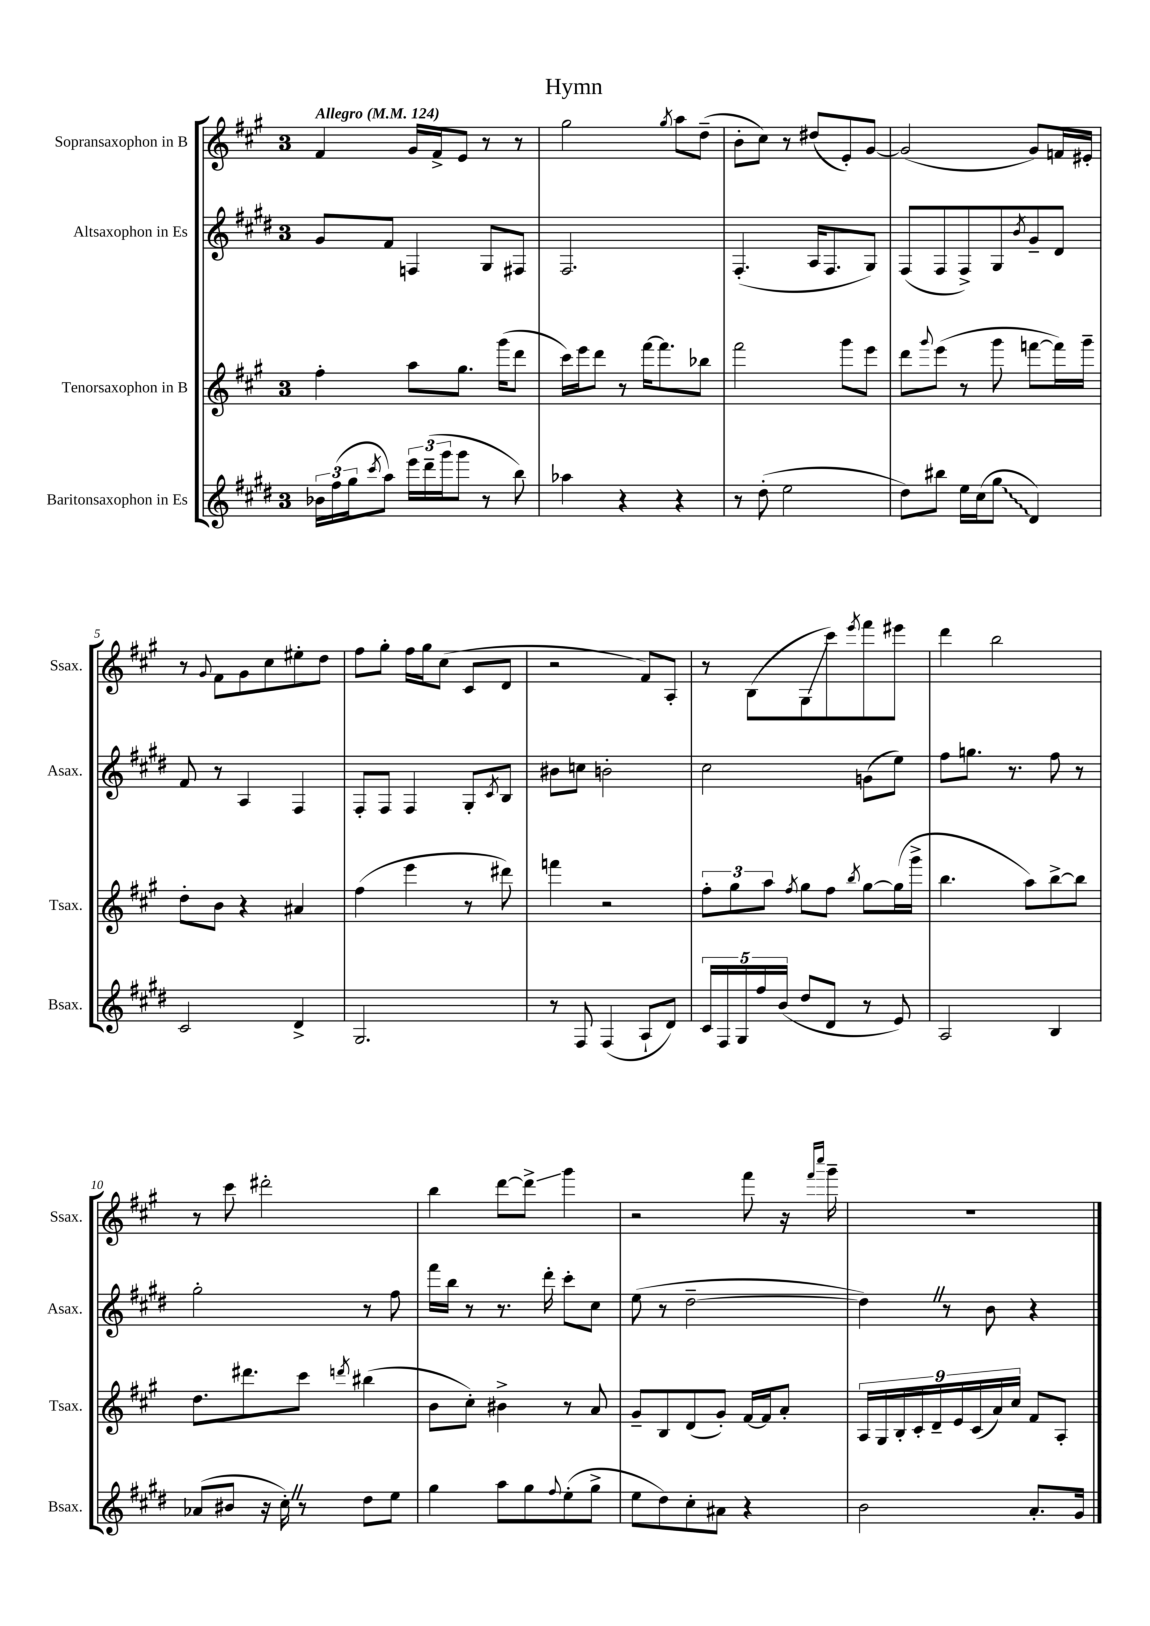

**kern	**kern	**kern	**kern
*staff4	*staff3	*staff2	*staff1
*clefG2	*clefG2	*clefG2	*clefG2
*k[f#c#g#d#]	*k[f#c#g#]	*k[f#c#g#d#]	*k[f#c#g#]
*M3/4	*M3/4	*M3/4	*M3/4
*MM124	*MM124	*MM124	*MM124
24b-	4ff#'	8g#	4f#
(24ff#	.	.	.
24gg#	.	.	.
8qccc#	.	.	.
8aa)	.	8f#	.
24eee	8aa	4F	16g#
(24ddd#~	.	.	.
.	.	.	16f#^
24ggg#	.	.	.
8ggg#	8.gg#	.	8e
8r	.	8G#	8r
.	(16ggg#	.	.
8bb)	8ddd	8F#	8r
=	=	=	=
4aa-	16ccc#)	2.F#	2gg#
.	16eee	.	.
.	8ddd	.	.
4r	8r	.	.
.	[16fff#	.	.
.	8.fff#]	.	.
.	.	.	8qgg#
4r	.	.	8aa
.	8bb-	.	(8dd~
=	=	=	=
8r	2fff#	(4.F#'	8b'
(8dd#'	.	.	8cc#)
2ee	.	.	8r
.	.	16A	(8dd#
.	.	8.F#	.
.	8ggg#	.	8e')
.	8eee	8G#)	[8g#
=	=	=	=
8dd#)	8ddd	(8F#	(2g#]
.	8qqggg#	.	.
8bb#	(8eee	8F#	.
16ee	8r	8F#^)	.
(16cc#	.	.	.
8gg#	8ggg#	8G#	.
.	.	8qb	.
4d#)	[8fff	8g#~	8g#)
.	16fff])	8d#	16f
.	16ggg#~	.	16e#'
=	=	=	=
2c#	8dd'	8f#	8r
.	.	.	8qqg#
.	8b	8r	8f#
.	4r	4A	8g#
.	.	.	8cc#
4d#^	4a#	4F#	8ee#'
.	.	.	8dd
=	=	=	=
2.G#	(4ff#	8F#'	8ff#
.	.	8F#	8gg#'
.	4eee	4F#	16ff#
.	.	.	16gg#
.	.	.	(8cc#
.	8r	8G#'	8c#
.	.	8qc#	.
.	8ddd#)	8B	8d
=	=	=	=
8r	4fff	8b#	2r
8F#	.	8cc	.
(4F#	2r	2b'	.
8A`	.	.	8f#)
8d#)	.	.	8A'
=	=	=	=
20c#	12ff#'	2cc#	8r
20F#	.	.	.
.	12gg#	.	.
20G#	.	.	.
.	.	.	(8B
20ff#	.	.	.
.	12aa	.	.
(20b	.	.	.
.	8qff#	.	.
8dd#	8gg#	.	8G#
8d#	8ff#	.	8ccc#)
.	8qbb	.	8qeee
8r	[8gg#	(8g	8fff#
8e)	(16gg#]	8ee)	8eee#
.	16ggg#^	.	.
=	=	=	=
2A	4.bb	8ff#	4ddd
.	.	8.gg	.
.	.	.	2bb
.	.	8.r	.
.	8aa)	.	.
4B	[8bb^	8ff#	.
.	8bb]	8r	.
=	=	=	=
(8a-	8.dd	2gg#'	8r
8b#	.	.	8ccc#
.	8.ddd#	.	.
16r	.	.	2ddd#'
16cc#')	.	.	.
8r	8ccc#	.	.
.	8qddd	.	.
8dd#	(4bb#	8r	.
8ee	.	8ff#	.
=	=	=	=
4gg#	8b	16fff#	4bb
.	.	16bb	.
.	8cc#')	8r	.
8aa	4b#^	8.r	[8ddd
8gg#	.	.	8ddd^]
.	.	16ddd#'	.
8qqff#	.	.	.
(8ee'	8r	8ccc#'	4ggg#
8gg#^	8a	8cc#	.
=	=	=	=
8ee	8g#~	(8ee	2r
8dd#)	8B	8r	.
8cc#'	(8d	[2dd#~	.
8a#	8g#')	.	.
4r	[16f#	.	8fff#
.	16f#]	.	.
.	8a'	.	16r
.	.	.	16qqfff#
.	.	.	16qqcccc#
.	.	.	16ggg#~
=	=	=	=
2b	18A	4dd#])	2.r
.	18G#	.	.
.	18B'	.	.
.	18c#'	.	.
.	18d~	.	.
.	.	8r	.
.	18e	.	.
.	(18c#	.	.
.	.	8b	.
.	18a)	.	.
.	18cc#	.	.
8.a'	8f#	4r	.
.	8A'	.	.
16g#	.	.	.
==	==	==	==
*-	*-	*-	*-
